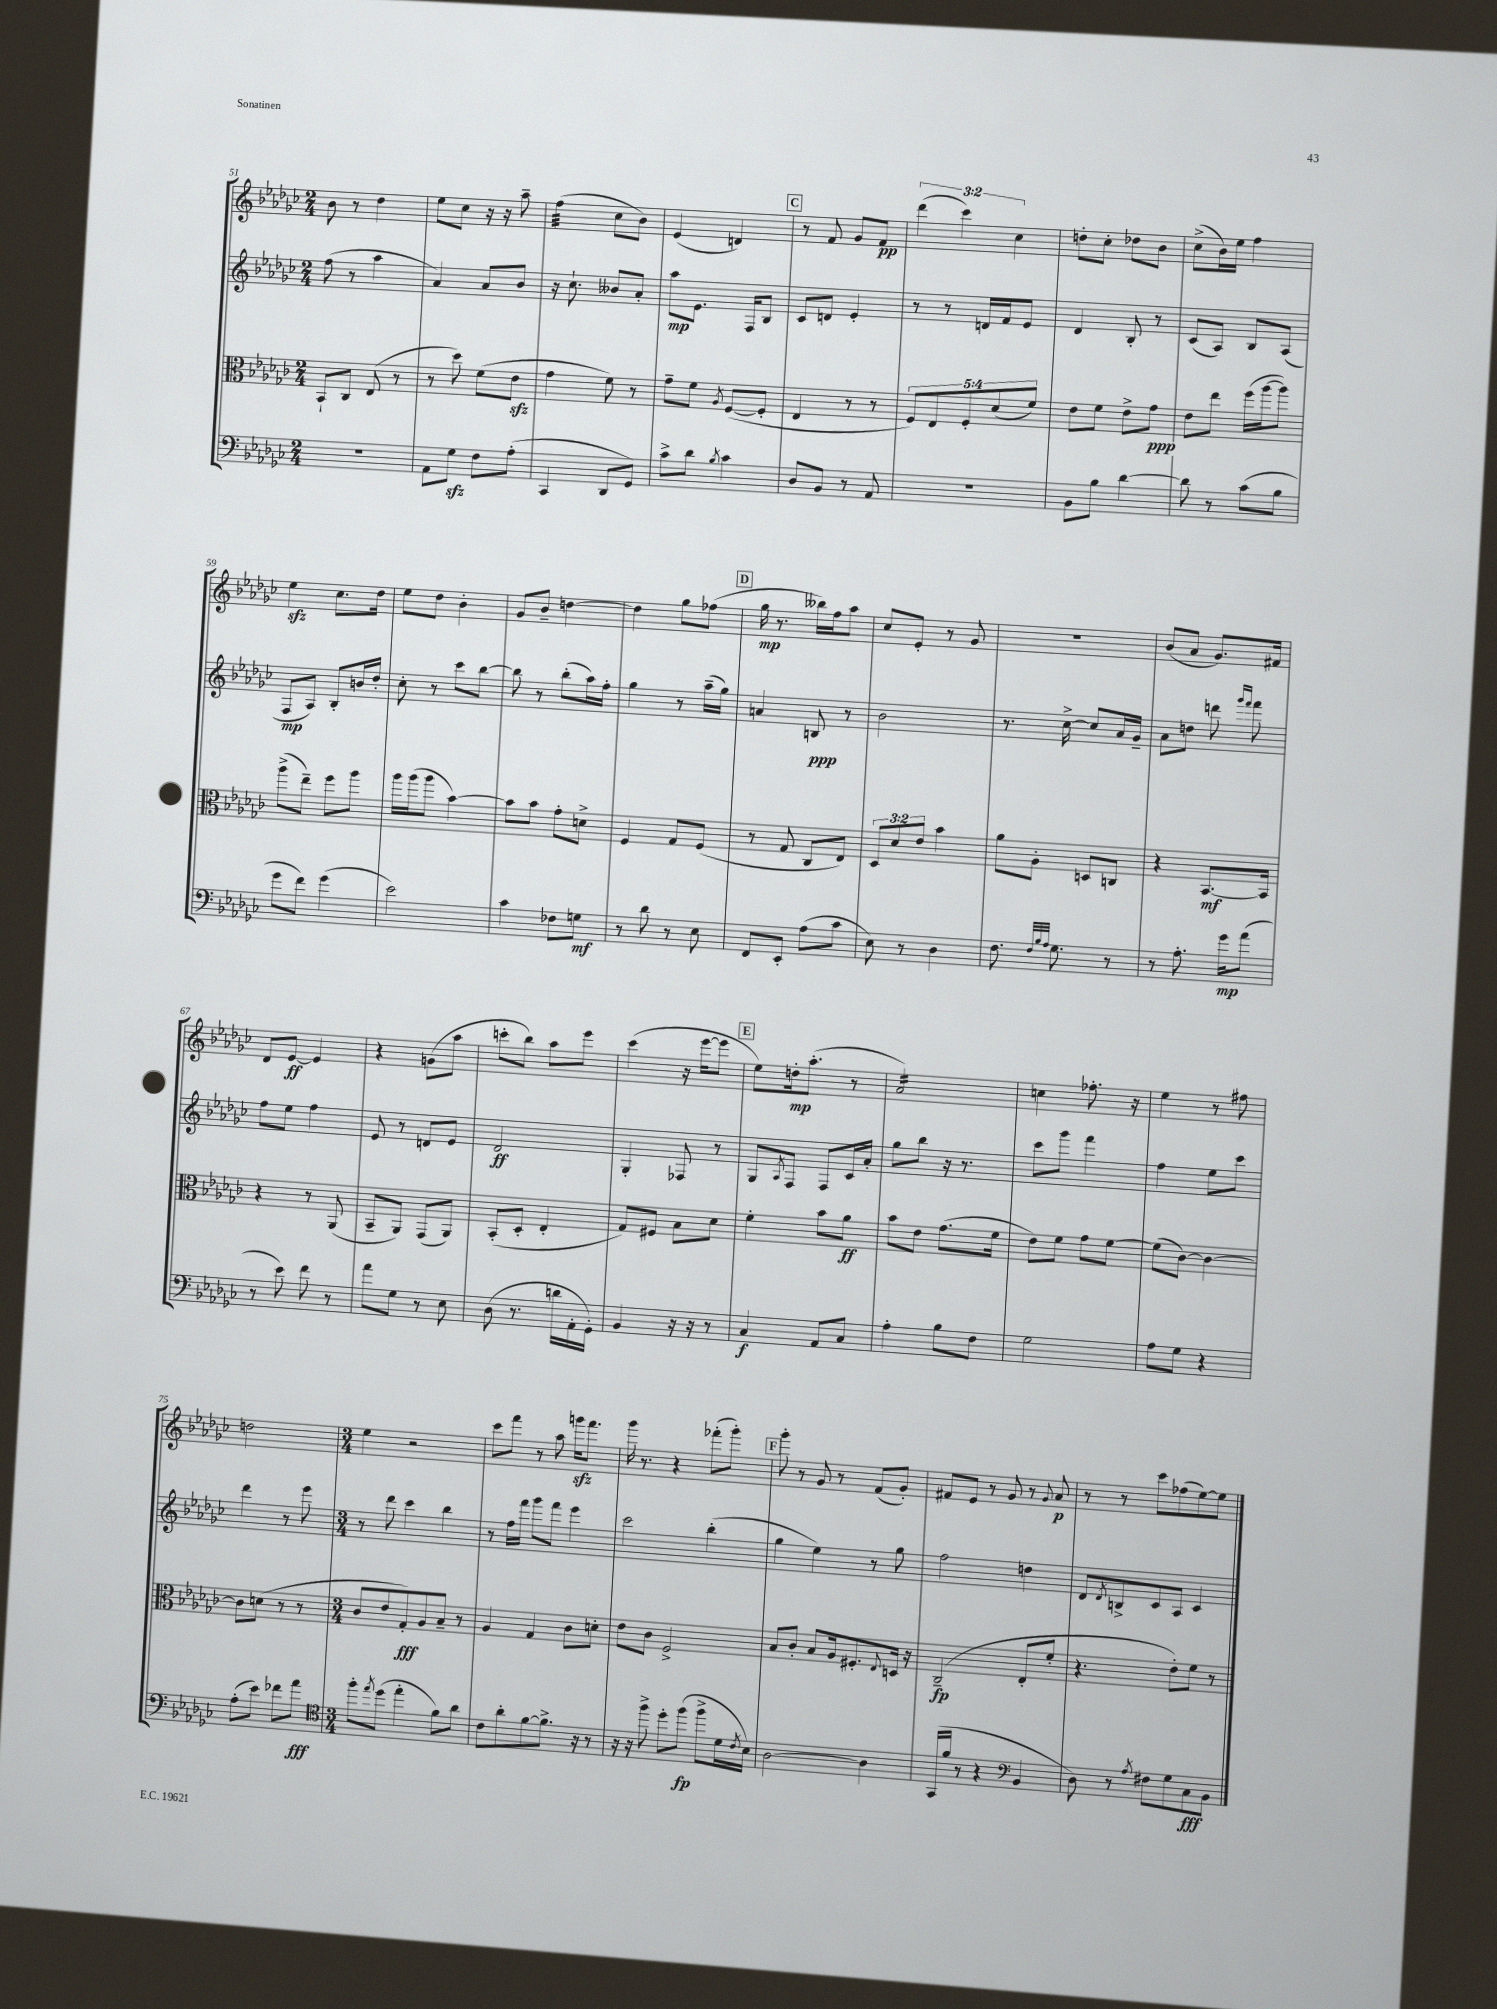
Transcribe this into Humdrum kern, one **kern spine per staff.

**kern	**kern	**kern	**kern
*staff4	*staff3	*staff2	*staff1
*clefF4	*clefC3	*clefG2	*clefG2
*k[b-e-a-d-g-c-]	*k[b-e-a-d-g-c-]	*k[b-e-a-d-g-c-]	*k[b-e-a-d-g-c-]
*M2/4	*M2/4	*M2/4	*M2/4
2r	8BB-`	(8ff	8b-
.	8C-	8r	8r
.	(8E-	4aa-	4dd-
.	8r	.	.
=	=	=	=
8AA-	8r	4a-)	8ee-
8G-	8dd-)	.	8cc-
8F	(8f	8a-	16r
.	.	.	16r
(8A-'	8e-	8b-	8aa-~
=	=	=	=
4CC-	4g-	16r	(4ff
.	.	8.cc-`	.
8DD-	8f)	8b--	8cc-
8GG-)	8r	8a-'	8b-)
=	=	=	=
8c-^	8g-~	8aa-	(4e-
8d-	8f	8.e-	.
8qB-	8qA-	.	.
4c-	([8F	.	4d)
.	.	16F	.
.	8F']	8B-	.
=	=	=	=
8D-	4E-	8c-	8r
8BB-	.	8d	8f
8r	8r	4e-'	8g-
8AA-	8r	.	8f
=	=	=	=
2r	10F)	8r	(6ddd-
.	10E-	.	.
.	.	8r	.
.	.	.	6ccc-)
.	10F'	.	.
.	.	16d	.
.	(10d-	.	.
.	.	16f	.
.	.	.	6cc-
.	.	8e-	.
.	10f)	.	.
=	=	=	=
8BB-	8e-	4d-	8dd'
8B-	8f	.	8cc-'
[4d-	8e-^	8B-'	8dd-
.	8g-	8r	8b-
=	=	=	=
8d-]	8e-	(8c-	(8cc-^
8r	8ee-	8A-)	16b-)
.	.	.	16ee-
(8c-	(16ff	8B-	4ff
.	[16aa-	.	.
8B-	8aa-])	(8A-	.
=	=	=	=
8g-	(8aa-^	8F	4ee-
8f)	8ee-~)	8A-)	.
(4g-	8ff	8B-'	8.cc-
.	8aa-	16b	.
.	.	16dd-'	16dd-
=	=	=	=
2e-)	16aa-	8cc-'	8ee-
.	(16aa-	.	.
.	8aa-	8r	8dd-
.	[4b-)	8ccc-	4b-'
.	.	[8bb-	.
=	=	=	=
4c-	8b-]	8bb-]	8g-
.	8b-	8r	8b-~
8F-	8g-'	(8bb-'	[4dd
8G	8d^	16aa-)	.
.	.	16ff'	.
=	=	=	=
8r	4F	4gg-	4dd]
8d-	.	.	.
8r	8G-	8r	8gg-
8E-	(8F	(16aa-~	(8ff-
.	.	16gg-)	.
=	=	=	=
8FF	8r	4a	16gg-
.	.	.	8.r
8EE-'	8G-	.	.
(8A-	8C-	8B	16bb--)
.	.	.	16ff
8c-	8E-)	8r	8aa-
=	=	=	=
8E-)	12D-	2b-	8cc-
.	12d-	.	.
8r	.	.	8e-'
.	12e-	.	.
4D-	4b-	.	8r
.	.	.	8g-
=	=	=	=
8.F	8a-	8.r	2r
.	8A-'	.	.
32qqF	.	.	.
32qqB-	.	.	.
32qqA-	.	.	.
8.G-	.	[16cc-^	.
.	8D	8cc-]	.
8r	8C	16a-	.
.	.	16g-~	.
=	=	=	=
8r	4r	8a-	(8b-
8.A-'	.	8dd	8a-
.	[8.BB-	8ddd	8.g-)
16g-	.	.	.
.	.	16qqggg-	.
.	.	16qqfff	.
(8a-	.	8fff	.
.	16BB-]	.	16f#
=	=	=	=
8r	4r	8ff	8d-
8e-)	.	8ee-	[8e-
8f	8r	4ff	4e-]
8r	(8AA-	.	.
=	=	=	=
8a-	8BB-~	8e-	4r
8G-	8AA-)	8r	.
8r	(8GG-	8d	(8g
8E-	8AA-)	8e-	8aa-
=	=	=	=
(8D-	(8BB-'	2d-	8ccc'
8.r	8D-'	.	8bb-)
.	4E-'	.	8aa-
16d	.	.	.
16AA-'	.	.	8eee-
16GG-')	.	.	.
=	=	=	=
4BB-	8G-)	4G-'	(4ccc-
.	8F#	.	.
16r	8B-	8F-	16r
16r	.	.	[16eee-
8r	8d-	8r	8eee-]
=	=	=	=
4C-	4f'	8G-	8ee-)
.	.	8qA-	.
.	.	8F	16dd'
.	.	.	(8.aa-'
8AA-	8b-	8F	.
8C-	8a-	16c-	8r
.	.	16a-'	.
=	=	=	=
4A-'	8b-	8gg-	2a-)
.	8e-	8bb-	.
8B-	(8.g-	16r	.
.	.	8.r	.
8F	.	.	.
.	16f	.	.
=	=	=	=
2G-	8e-)	8ccc-	4cc
.	8f	8ggg-	.
.	8g-	4fff	8.ff-'
.	[8f	.	.
.	.	.	16r
=	=	=	=
8A-	(8f]	4ff	4ee-
8G-	[8c-)	.	.
4r	4c-_	8ee-	8r
.	.	8ccc-	8ff#
=	=	=	=
(8A-'	8c-]	4ddd-	2dd
8e-)	(8d	.	.
8f-	8r	8r	.
8a-	8r	8eee-	.
=	=	=	=
*clefC4	*	*	*
*M3/4	*M3/4	*M3/4	*M3/4
8ff'	8c-	8r	4ee-
8qee-	.	.	.
(8dd-	8e-	8ddd-	.
4ee-'	8G-')	4ccc-	2r
.	8A-	.	.
8f)	8B-~	4bb-	.
8a-	8r	.	.
=	=	=	=
8c-	4A-	8r	8ccc-
8a-'	.	16ff	8fff
.	.	16fff	.
[8f	4G-	8ggg-	8r
8.f^]	.	8fff	8aa-
.	8c-	4eee-	16ggg
16r	.	.	8.fff
8r	8d'	.	.
=	=	=	=
16r	8e-	2ccc-	16ggg-
16r	.	.	8.r
8ff^	8c-	.	.
8dd-'	2F^	.	4r
(8ff	.	.	.
8ff^	.	(4bb-'	(8fff-'
16d-	.	.	8ggg-')
8qc-	.	.	.
16B-)	.	.	.
=	=	=	=
[2A-	8B-	4gg-	8ggg-'
.	8c-'	.	8r
.	8B-	4ee-)	8g-
.	16A-	.	8r
.	8.F#'	.	.
4A-]	.	8r	(8f
.	8qqE-	.	.
.	16D	8gg-	8g-')
.	16r	.	.
=	=	=	=
(16GG-	(2C-~	2ff	8f#
16f	.	.	.
8r	.	.	8e-
4r	.	.	8r
.	.	.	8g-
*clefF4	*	*	*
4BB-	8E-'	4dd	8r
.	.	.	8qqg-
.	8f'	.	8a-
=	=	=	=
8D-)	4.r	8d-	8r
.	.	8qd-	.
8r	.	8B^	8r
8qA-	.	.	.
8F#	.	8c-	8ccc-
8G-	8e-')	8A-	(8ff-
8C-	8f	4c-	[8ee-)
8BB-	8r	.	8ee-]
==	==	==	==
*-	*-	*-	*-
